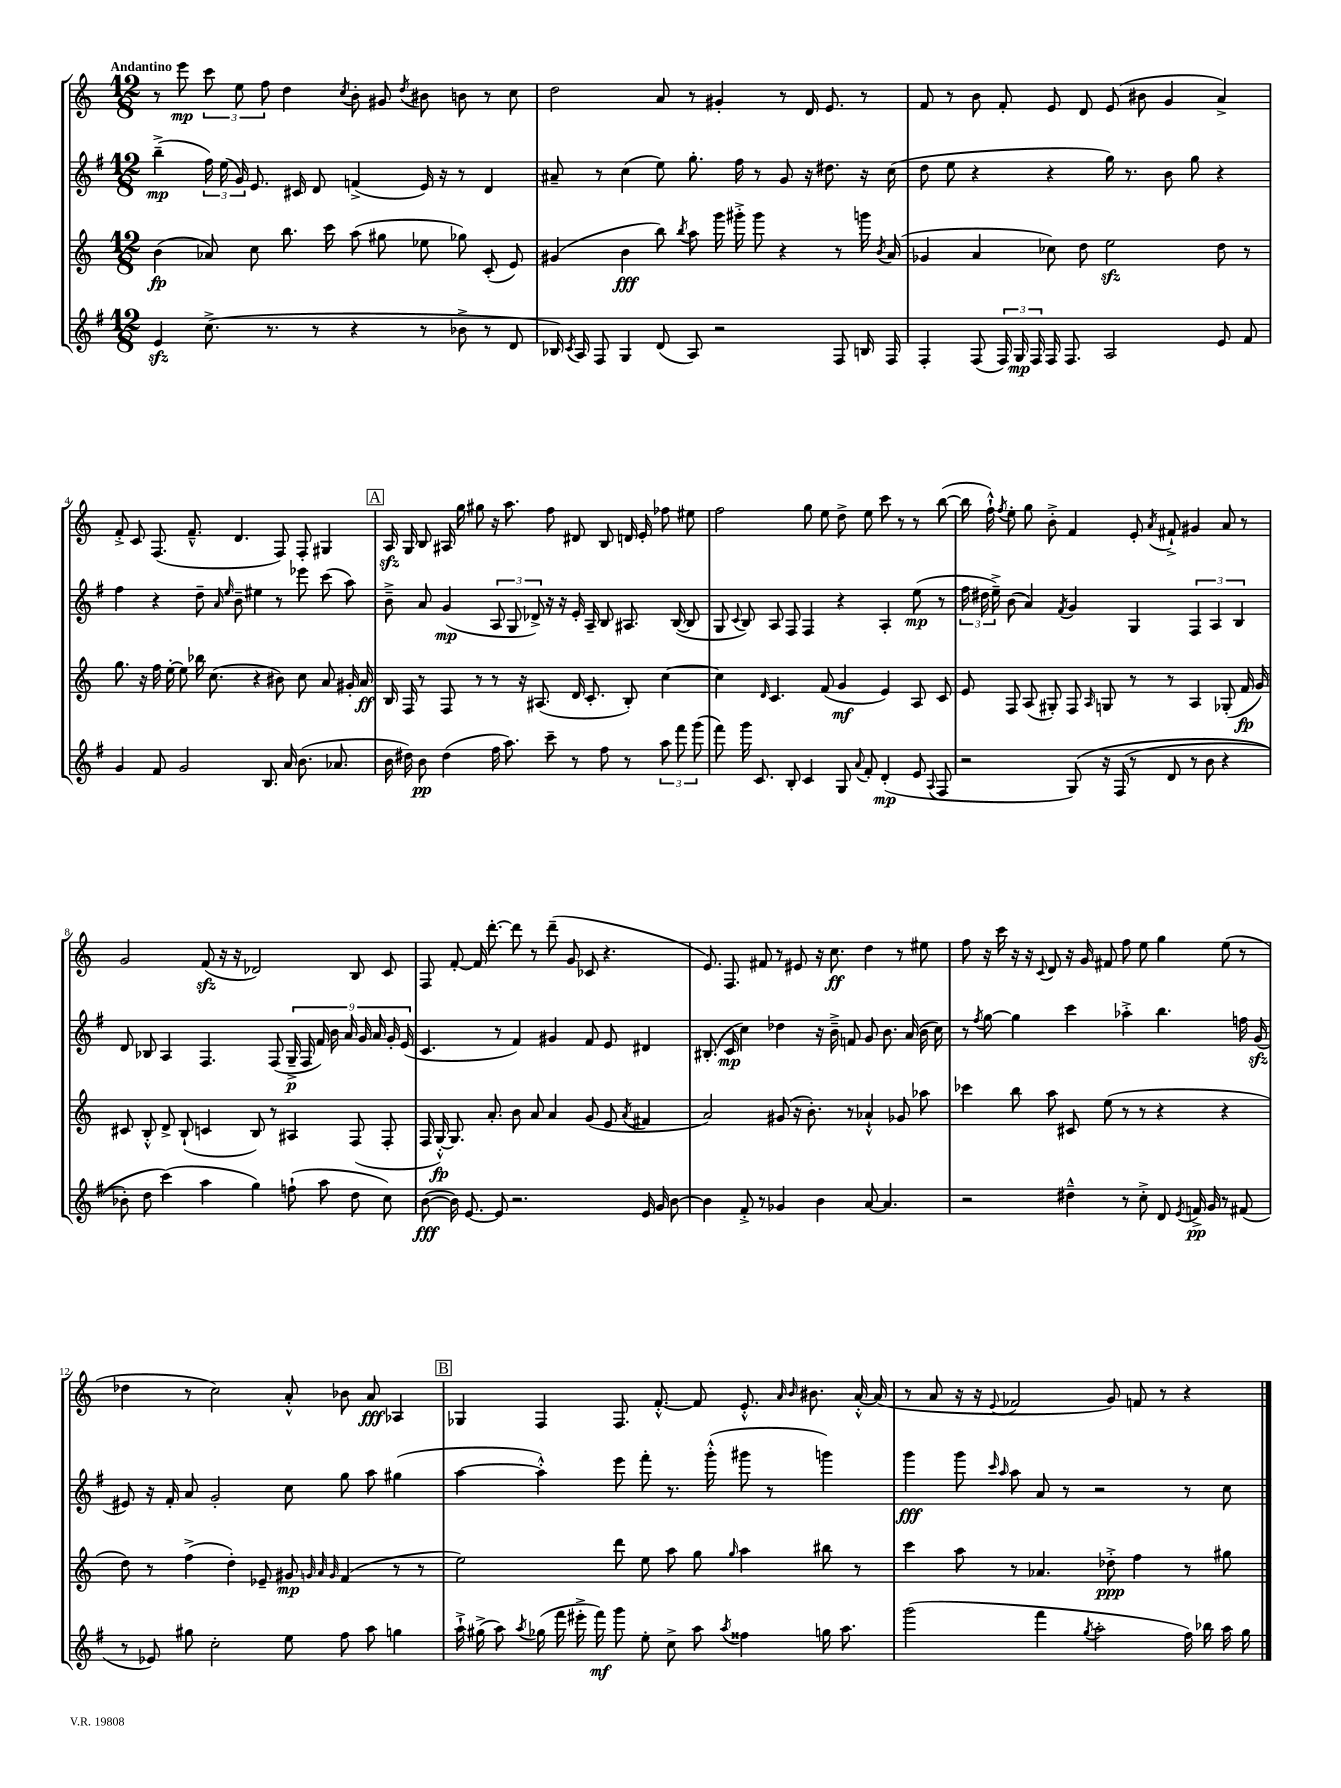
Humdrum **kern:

**kern	**kern	**kern	**kern
*staff4	*staff3	*staff2	*staff1
*clefG2	*clefG2	*clefG2	*clefG2
*k[f#]	*k[]	*k[f#]	*k[]
*M12/8	*M12/8	*M12/8	*M12/8
4e/	(4b\	(4bb~^\	8r
.	.	.	8eee\
(8.cc^\	8a-/)	24ff#\)	12ccc\
.	.	(24ee\	.
.	.	24g/)	12ee\
.	8cc\	8.e/	.
.	.	.	12ff\
8.r	.	.	.
.	8.bb\	.	4dd\
.	.	16c#/	.
8r	.	8d/	.
.	16ccc\	.	.
.	.	.	8qcc/
4r	(8aa\	(4f^/	8b'\
.	8gg#\	.	8g#/
.	.	.	8qdd/
8r	8ee-\	16e/)	8b#\
.	.	16r	.
8b-^\	8gg-\)	8r	8b\
8r	(8c'/	4d/	8r
8d/	8e/)	.	8cc\
=	=	=	=
16B-/)	(4g#/	8a#~/	2dd\
8qc/	.	.	.
16A/	.	.	.
8F#/	.	8r	.
4G/	4b\	(4cc\	.
(8d/	8bb\)	8ee\)	8a/
.	8qbb/	.	.
8A/)	8aa\	8.gg'\	8r
2r	16ggg\	.	4g#'/
.	16ggg#'^\	16ff#\	.
.	8ggg#\	8r	.
.	4r	8g/	8r
.	.	16r	16d/
.	.	8.dd#\	8.e/
8F#/	8r	.	.
16B/	16ggg\	16r	8r
.	8qb/	.	.
16F#/	(16a/	(16cc\	.
=	=	=	=
4F#'/	4g-/	8dd\	8f/
.	.	8ee\	8r
(8F#/	4a/	4r	8b\
24F#/)	.	.	8f'/
24G/	.	.	.
24F#/	.	.	.
16F#/	8cc-\)	4r	8e/
8.F#/	.	.	.
.	8dd\	.	8d/
2A/	2ee\	16gg\)	(8e/
.	.	8.r	.
.	.	.	8b#\
.	.	8b\	4g/
.	.	8gg\	.
8e/	8dd\	4r	4a^/)
8f#/	8r	.	.
=	=	=	=
4g/	8.gg\	4ff#\	8f'^/
.	.	.	8c/
.	16r	.	.
8f#/	16ff\	4r	(8.F/
.	[16ee'\	.	.
2g/	8ee\]	.	.
.	.	.	8.f~^^/
.	16bb-\	8dd~\	.
.	(8.cc\	.	.
.	.	16qqa/	.
.	.	16qqee/	.
.	.	8b~\	4.d/
.	4r	4ee#\	.
8.B/	.	.	.
.	8b#\)	8r	8F/)
16a/	.	.	.
(8.b\	8cc\	8eee-\	8F'/
.	8a/	(8ccc\	4G#/
8.a-/	.	.	.
.	16g#'/	8aa\)	.
.	16a/	.	.
=	=	=	=
16b\	16B/	8b~^\	16A/
16dd#\)	16F/	.	16G/
8b\	8r	8a/	8B/
(4dd#\	8F/	(4g/	16A#/
.	.	.	16gg\
.	8r	.	8gg#\
16ff#\	8r	12A/	16r
8.aa\)	.	.	8.aa\
.	.	12G/	.
.	16r	.	.
.	.	12d-^/)	.
.	(8.A#/	.	.
8ccc~\	.	16r	8ff\
.	.	16r	.
8r	16d/	16e'/	8d#/
.	8.c'/	16A~/	.
8ff#\	.	8B/	8B/
8r	8B'/)	8.A#/	16d/
.	.	.	16e'/
12aa\	[4cc\	.	8ff-\
.	.	([16B/	.
12fff#\	.	.	.
.	.	8B/]	8ee#\
(12ggg\	.	.	.
=	=	=	=
8fff#\)	4cc\]	8G/	2ff\
.	.	8qqc/	.
16ggg\	.	8B/)	.
8.c/	.	.	.
.	16qqd/	.	.
.	4.c/	8A/	.
8B'/	.	8F#/	.
4c/	.	4F#/	8gg\
.	(8f/	.	8ee\
8G/	4g/	4r	8dd^\
8qqa/	.	.	.
8f#'/	.	.	8ee\
(4d'/	4e/)	4A'/	8ccc\
.	.	.	8r
8e/	8A/	(8ee\	8r
8qqA/	.	.	.
8F#/	8c/	8r	([8bb\
=	=	=	=
2r	8e/	24ff#\	16bb\]
.	.	24dd#\	.
.	.	.	16ff`^^\)
.	.	24ee~^\)	.
.	.	.	8qff/
.	8F/	(8b\	8ee'\
.	(8A/	4a/)	8gg\
.	8G#'/)	.	8b'^\
.	.	8qf#/	.
&(8G/)	8F/	4g/	4f/
.	16qqA/	.	.
16r	8G/	.	.
(16F#/	.	.	.
8r	8r	4G/	8e'/
.	.	.	8qa/
8d/	8r	.	8f#`^/
8r	4A/	6F#/	4g#/
8b\	.	.	.
.	.	6A/	.
4r	(8G-'/	.	8a/
.	.	6B/	.
.	16f/	.	8r
.	16g/)	.	.
=	=	=	=
8b-'\)	8c#/	8d/	2g/
8dd\	8B'^^/	8B-/	.
(4ccc\&)	8d^/	4A/	.
.	(8B`/	.	.
4aa\	4c/	4.F#/	(8f/
.	.	.	16r
.	.	.	16r
4gg\)	8B/)	.	2d-/)
.	8r	(8F#/	.
(8ff`\	4A#/	18G~^/	.
.	.	18F#/	.
.	.	18f#/)	.
8aa\	.	.	.
.	.	18b\	.
.	.	18a/	.
8dd\	(8F/	.	8B/
.	.	18g/	.
.	.	18a/	.
8cc\)	8F'/	.	8c/
.	.	18g'/	.
.	.	(18e/	.
=	=	=	=
([8b\	16F/	4.c/	8F/
.	[16G'^^/)	.	.
16b\])	8.G/]	.	[8f'/
[8.e/	.	.	.
.	.	.	16f/]
.	8.a'/	.	[8.ddd'\
8e/]	.	8r	.
2.r	8b\	4f#/)	8ddd\]
.	8a/	.	8r
.	4a/	4g#/	(8ddd~\
.	.	.	8g/
.	(8g/	8f#/	8c-/
.	8e/	8e/	4.r
.	8qa/	.	.
16e/	4f#/	4d#/	.
16g/	.	.	.
[8b\	.	.	.
=	=	=	=
4b\]	2a/)	(8.B#'/	8.e/)
.	.	16c/	8.F/
8f#'^/	.	4cc\)	.
8r	.	.	8f#/
4g-/	(8g#/	4dd-\	8r
.	16r	.	8e#/
.	8.b'\)	.	.
4b\	.	16r	16r
.	.	16b~^\	8.cc\
.	8r	8f/	.
[8a/	4a-`^^/	8g/	4dd\
4.a/]	.	8.b\	.
.	8g-/	.	8r
.	.	(16a/	.
.	8aa-\	16b\	8ee#\
.	.	16cc\)	.
=	=	=	=
2r	4ccc-\	8r	8ff\
.	.	8qff#/	.
.	.	[8gg\	16r
.	.	.	16ccc\
.	8bb\	4gg\]	16r
.	.	.	16r
.	.	.	8qqc/
.	8aa\	.	8d/
4dd#~^^\	8c#/	4ccc\	16r
.	.	.	16g/
.	(8ee\	.	8f#/
8r	8r	4aa-'^\	8ff\
8cc'^\	8r	.	8ee\
8d/	4r	4.bb\	4gg\
8qe/	.	.	.
16f^/	.	.	.
16g/	.	.	.
8r	4r	.	(8ee\
(8f#/	.	16ff\	8r
.	.	(16g/	.
=	=	=	=
8r	8dd\)	8e#/)	4dd-\
8e-/)	8r	16r	.
.	.	16f#'/	.
8gg#\	(4ff^\	8a/	8r
2cc'\	.	2g'/	2cc\)
.	4dd'\)	.	.
.	8e-~/	.	.
8ee\	8g#/	8cc\	8a'^^/
.	32qqg/	.	.
.	32qqa/	.	.
.	32qqg/	.	.
8ff#\	(4f/	8gg\	8b-\
8aa\	.	8aa\	8a/
4gg\	8r	(4gg#\	4A-/
.	8r	.	.
=	=	=	=
16aa`^\	2ee\)	[4aa\	4G-/
(16gg#^\	.	.	.
8aa\)	.	.	.
8qaa/	.	.	.
(16gg-\	.	4aa'^^\])	4F/
16fff#\	.	.	.
16eee#'^\	.	.	.
16fff#\)	.	.	.
8ggg\	8ddd\	8eee\	8.F/
8ee'\	8ee\	8fff#'\	.
.	.	.	[8.f'^^/
8cc^\	8aa\	8.r	.
8aa\	8gg\	.	8f/]
.	.	(16ggg'^^\	.
8qaa/	16qqgg/	.	.
4ff##\	4aa\	8ggg#\	8.e'^^/
.	.	8r	.
.	.	.	16qqa/
.	.	.	16qqb/
.	.	.	8.b#\
16gg\	8bb#\	4ggg\)	.
8.aa\	.	.	.
.	8r	.	[16a'^^/
.	.	.	(16a/]
=	=	=	=
(2ggg\	4ccc\	4ggg\	8r
.	.	.	8a/
.	8aa\	8ggg\	16r
.	.	.	16r
.	.	16qqccc/	.
.	.	16qqaa/	8qqe/
.	8r	8aa\	2f-/
4fff#\	4.a-/	8a/	.
.	.	8r	.
8qgg/	.	.	.
2aa'\	.	2r	.
.	8dd-'^\	.	8g/)
.	4ff\	.	8f/
.	.	.	8r
16ff#\)	8r	8r	4r
16bb-\	.	.	.
16aa\	8gg#\	8cc\	.
16gg\	.	.	.
==	==	==	==
*-	*-	*-	*-
